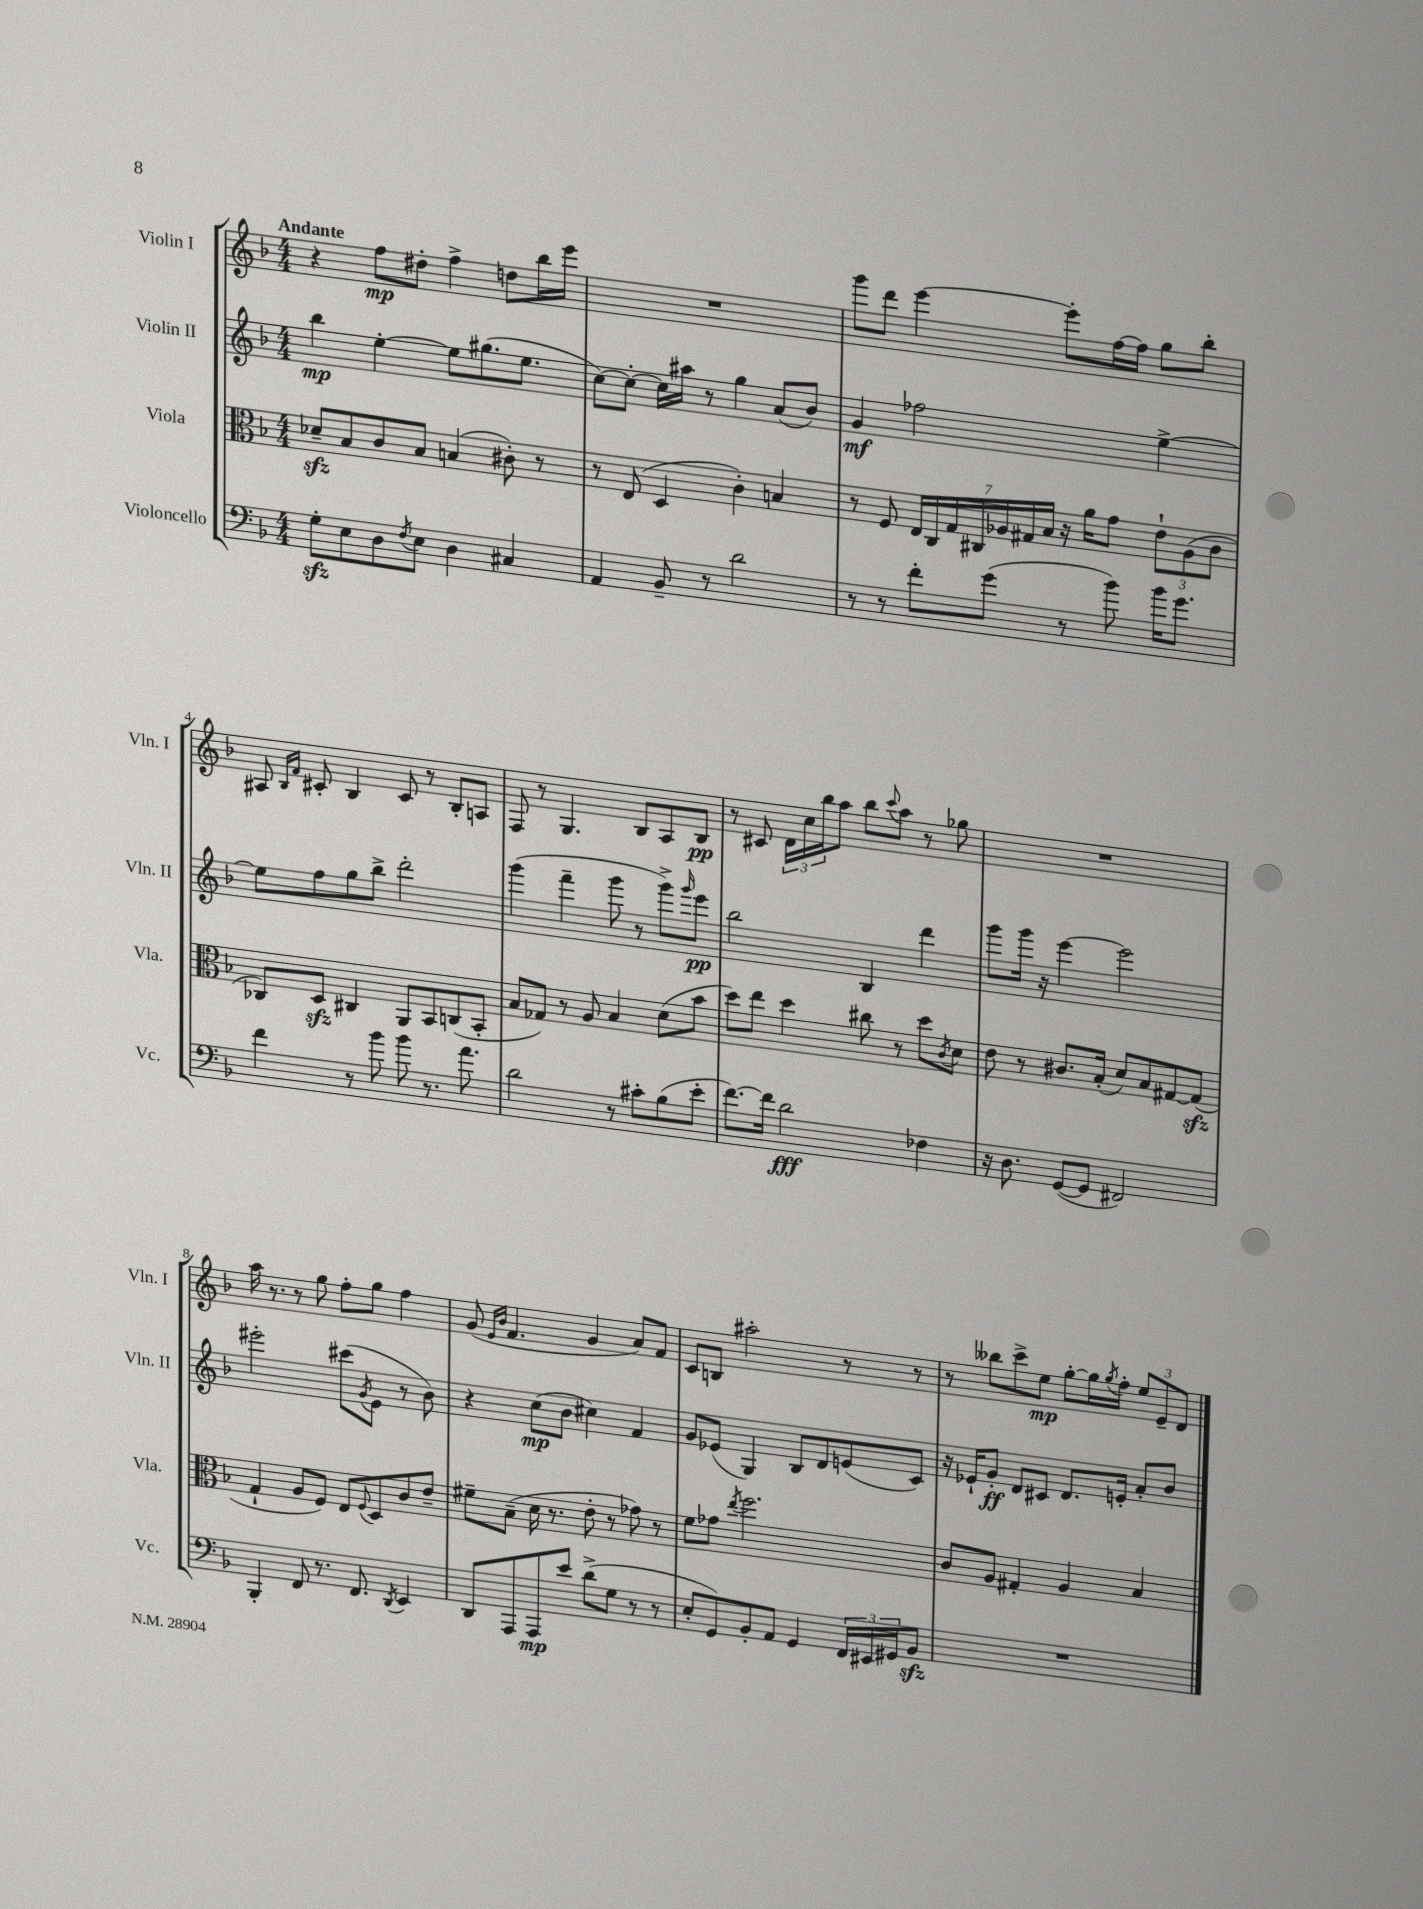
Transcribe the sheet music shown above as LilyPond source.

<<
\new StaffGroup <<
\new Staff = "s0" \with { instrumentName = "Violin I" shortInstrumentName = "Vln. I" } {
    \clef treble \key f \major \numericTimeSignature \time 4/4 \tempo "Andante"
    r4 f''8\mp dis''8-. f''4-> d''8 bes''16 e'''16 |
    R1 |
    g'''8 d'''8 e'''4~ e'''8-. f''16~ f''16 g''8 bes''8-. |
    ais8 \grace { bes16 f'16 } cis'8-. bes4 cis'8 r8 bes8-. a8 |
    f8 r8 g4. bes8 a8 bes8\pp |
    r8 cis'8 \tuplet 3/2 { d'16 c''16 bes''16 } a''8 bes''8 \appoggiatura { c'''8 } a''8 r8 ges''8 |
    R1 |
    a''16 r8. r8 g''8 f''8-. g''8 f''4 |
    g'8( \grace { e'16 bes'16 } f'4. g'4 a'8) f'8 |
    c'8 b8 ais''2-. r8 r8 |
    r8 beses''8 c'''8-> e''8\mp g''8~-. g''16 \acciaccatura { g''8 } f''16-. \tuplet 3/2 { e''8 e'8-- d'8 } \bar "|." |
}
\new Staff = "s1" \with { instrumentName = "Violin II" shortInstrumentName = "Vln. II" } {
    \clef treble \key f \major \numericTimeSignature \time 4/4
    bes''4\mp e''4~-. e''8 gis''8.( e''8. |
    c''8~) c''8~-. c''16 ais''16 r8 g''4 a'8( bes'8) |
    g'4\mf fes''2 e''4~-> |
    e''8 f''8 g''8 bes''8-> d'''2-. |
    g'''4( f'''4-- g'''8 r8 g'''8->) \grace { g'''16 } e'''8\pp |
    bes''2 bes4 d'''4 |
    g'''8 g'''16 r16 e'''4~ e'''2 |
    eis'''2-. cis'''8( \acciaccatura { g'8 } e'8 r8 bes'8) |
    r4 c''8\mp( bes'8 cis''4) f'4 |
    g'8 ees'8( g4) bes8 d'8 e'8( c'8) |
    r16 ees'16-! g'8-.\ff d'8 cis'8 d'8. e'16-. a'8-. bes'8 \bar "|." |
}
\new Staff = "s2" \with { instrumentName = "Viola" shortInstrumentName = "Vla." } {
    \clef alto \key f \major \numericTimeSignature \time 4/4
    des'8--\sfz bes8 c'8 bes8 b4( cis'8-.) r8 |
    r8 e8( d4 c'4-.) b4 |
    r8 f8 \tuplet 7/4 { e16 c16 g16 cis16 aes16 gis16 bes16 } r16 a'16 g'8 \tuplet 3/2 { e'8-! aes8( c'8 } |
    ces8) d8\sfz cis4 a,8 bes,8 c8( bes,8-. |
    bes8 ges8) r8 a8 bes4 d'8( bes'8 |
    d''8) e''8 d''4 cis''8 r8 d''8 \acciaccatura { c'8 } d'8 |
    e'8 r8 cis'8. bes16-.( d'8) bes8 gis8~ gis8\sfz( |
    g4-! a8 f8) e8 \appoggiatura { f8 } d8 c'8 e'8-- |
    fis'8-- bes8--( d'16 r8. e'8-. r8 ges'8) r8 |
    f'8 ges'8 \acciaccatura { e''8 } f''2. |
    c'8 a8 gis4-. a4 bes4 \bar "|." |
}
\new Staff = "s3" \with { instrumentName = "Violoncello" shortInstrumentName = "Vc." } {
    \clef bass \key f \major \numericTimeSignature \time 4/4
    g8-.\sfz e8 d8 \acciaccatura { f8 } e8 d4 cis4 |
    a,4 bes,8-- r8 d'2 |
    r8 r8 f'8-. g'8( r8 bes'8) bes'16 g'8. |
    f'4 r8 bes'8 bes'8 r8. a'8. |
    d'2 r8 cis'8-. bes8( e'8-. |
    f'8.~) f'16 d'2\fff fes4 |
    r16 d8. g,8~( g,8 fis,2) |
    bes,,4-. f,8 r8. f,8. \acciaccatura { d,8 } e,4 |
    d,8 a,,8 a,,8\mp e'8 d'8->( g8 r8 r8 |
    e8-. g,8) bes,8-. a,8 g,4 \tuplet 3/2 { f,16 eis,16 gis,16 } bes,8\sfz |
    R1 \bar "|." |
}
>>
>>
